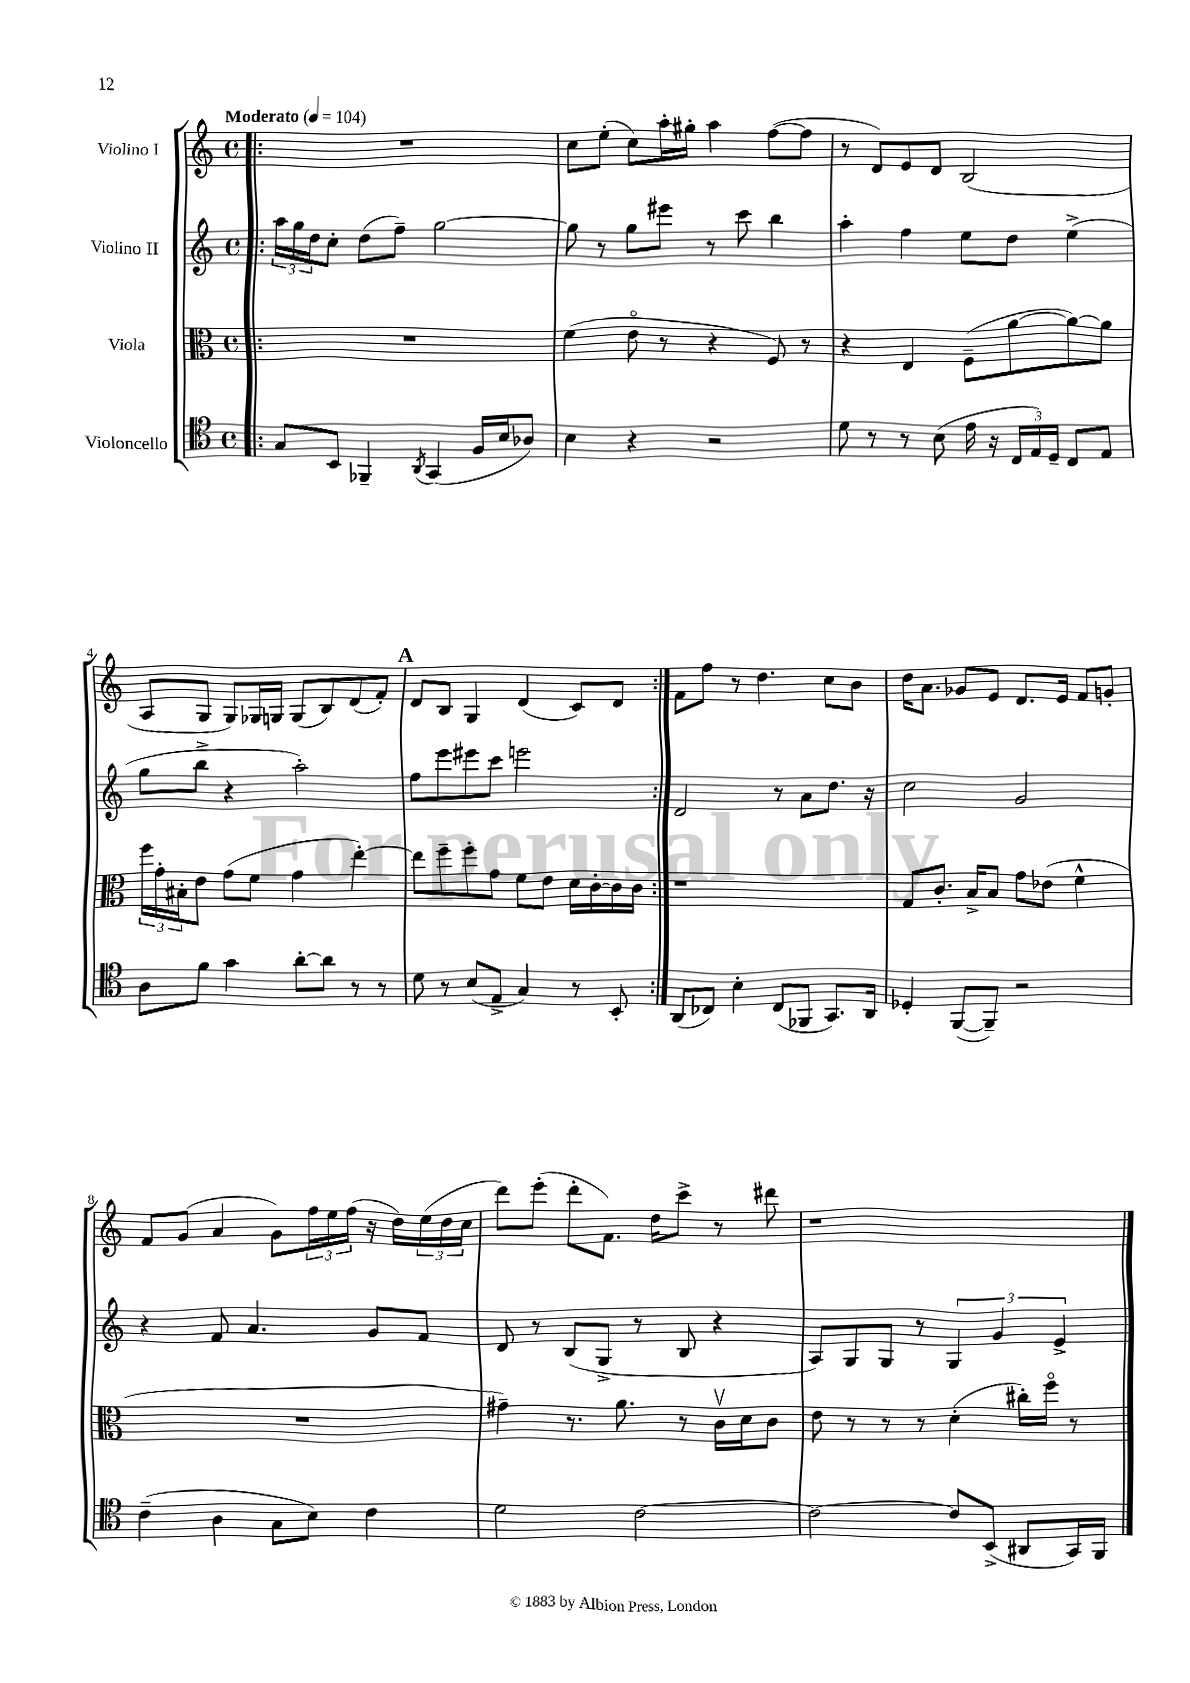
<<
\new StaffGroup <<
\new Staff = "s0" \with { instrumentName = "Violino I" } {
    \clef treble \key c \major \defaultTimeSignature \time 4/4 \tempo "Moderato" 4 = 104
    \repeat volta 2 { \bar ".|:" R1 |
    c''8 e''8-.( c''8) a''16-. gis''16-. a''4 f''8~( f''8 |
    r8 d'8) e'8 d'8 b2( |
    a8 g8 g8) ges16 g16 g8( b8) d'8( f'8-.) |
    \mark \markup { \bold "A" } d'8 b8 g4 d'4( c'8) d'8 | }
    f'8 f''8 r8 d''4. c''8 b'8 |
    d''16 a'8. ges'8 e'8 d'8. e'16 f'8 g'8-. |
    f'8 g'8( a'4 g'8) \tuplet 3/2 { f''16 e''16 f''16( } r16 d''16) \tuplet 3/2 { e''16( d''16 c''16 } |
    d'''8) e'''8-.( d'''8-. f'8.) d''16 c'''8-> r8 dis'''8 |
    r1 \bar "|." |
}
\new Staff = "s1" \with { instrumentName = "Violino II" } {
    \clef treble \key c \major \defaultTimeSignature \time 4/4
    \repeat volta 2 { \bar ".|:" \tuplet 3/2 { a''16 g''16 d''16 } c''8-. d''8( f''8--) g''2~ |
    g''8 r8 g''8 eis'''8 r8 c'''8 b''4 |
    a''4-. f''4 e''8 d''8 e''4->( |
    g''8 b''8-> r4 a''2-.) |
    \mark \markup { \bold "A" } f''8 e'''8 eis'''8 c'''8 e'''2 | }
    d'2 r8 a'8 d''8. r16 |
    c''2 g'2 |
    r4 f'8 a'4. g'8 f'8 |
    d'8 r8 b8( g8-> r8 b8 r4 |
    a8) g8 g8 r8 \tuplet 3/2 { g4 g'4 e'4-> } \bar "|." |
}
\new Staff = "s2" \with { instrumentName = "Viola" } {
    \clef alto \key c \major \defaultTimeSignature \time 4/4
    \repeat volta 2 { \bar ".|:" R1 |
    f'4( e'8\flageolet r8 r4 f8) r8 |
    r4 e4 f8--( a'8~ a'8~) a'8 |
    \tuplet 3/2 { f''16 g'16-. bis16-. } e'8 g'8( f'8 g'4 e''4~-.) |
    \mark \markup { \bold "A" } e''8 f''8-- f''8-. g'8 f'8 e'8 d'16 c'16~-. c'16 c'16 | }
    r1 |
    g8 c'8.-. b16-> b8 g'8 ees'8( f'4-^ |
    R1 |
    gis'4--) r8. a'8. r8 c'16\upbow d'16 c'8 |
    e'8 r8 r8 r8 d'4-.( cis''16-.) f''16\flageolet r8 \bar "|." |
}
\new Staff = "s3" \with { instrumentName = "Violoncello" } {
    \clef tenor \key c \major \defaultTimeSignature \time 4/4
    \repeat volta 2 { \bar ".|:" g8 b,8 fes,4-- \acciaccatura { a,8 } g,4( f16 b16 aes8) |
    b4 r4 r2 |
    d'8 r8 r8 b8( e'16 r16 \tuplet 3/2 { c16 e16) d16-- } c8 e8 |
    a8 f'8 g'4 a'8~-. a'8 r8 r8 |
    \mark \markup { \bold "A" } d'8 r8 b8( e8-> g4) r8 b,8-. | }
    a,8( ces8) b4-. ces8( fes,8 g,8.) a,16 |
    des4-. f,8~( f,8--) r2 |
    c'4--( a4 g8 b8) c'4 |
    d'2 c'2~ |
    c'2~ c'8 b,8->( ais,8 g,16) f,16 \bar "|." |
}
>>
>>
